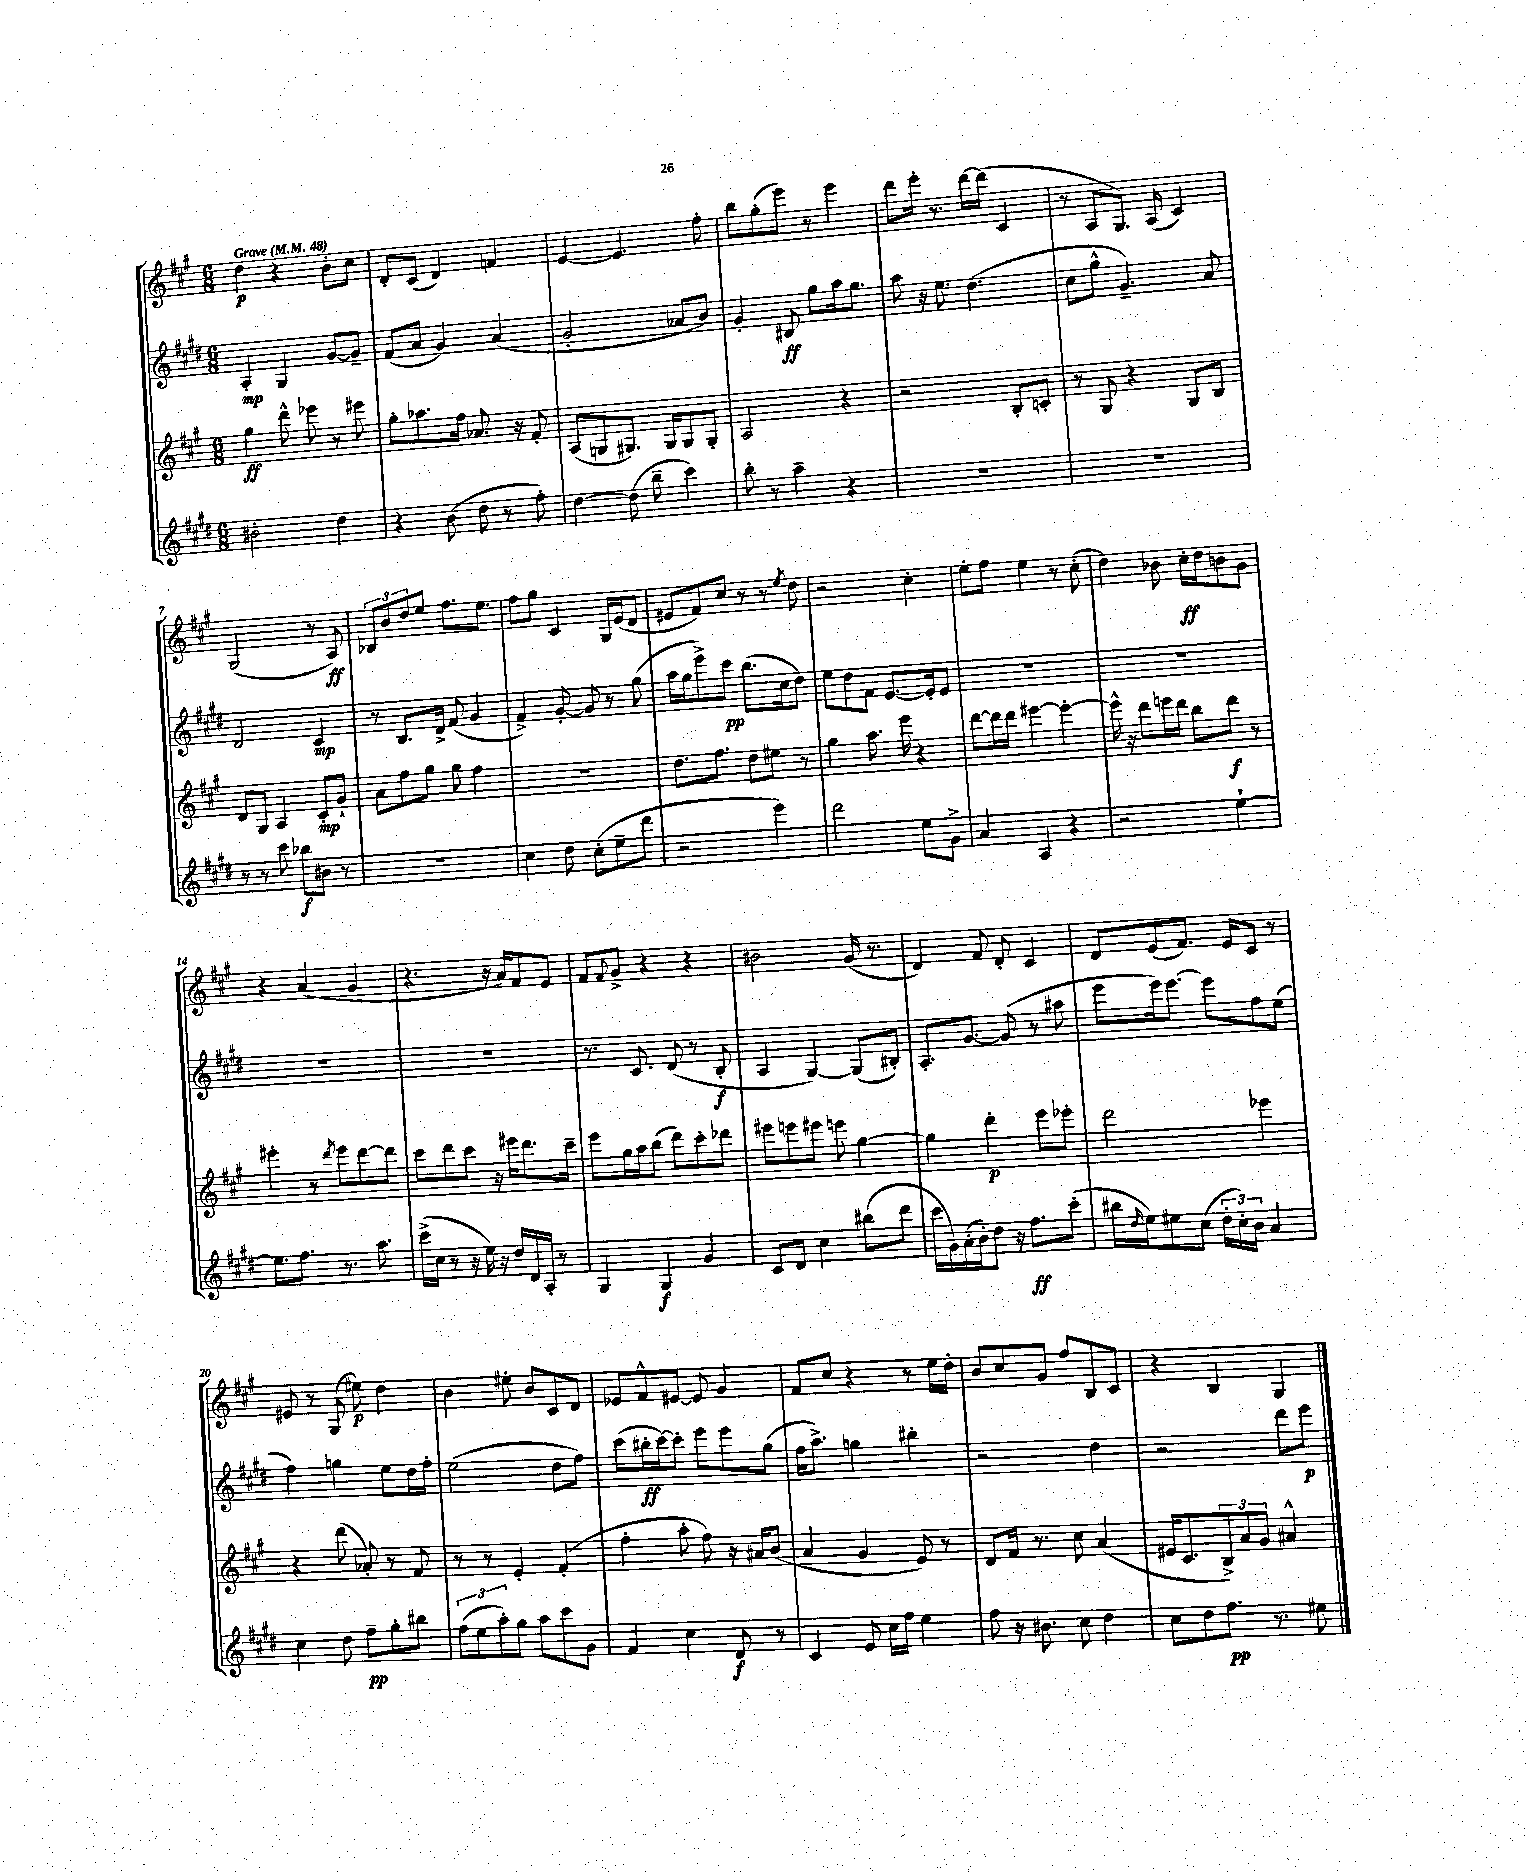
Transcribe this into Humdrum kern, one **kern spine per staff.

**kern	**dynam	**kern	**dynam	**kern	**dynam	**kern	**dynam
*part4	*part4	*part3	*part3	*part2	*part2	*part1	*part1
*staff4	*staff4	*staff3	*staff3	*staff2	*staff2	*staff1	*staff1
*clefG2	*	*clefG2	*	*clefG2	*	*clefG2	*
*k[f#c#g#d#]	*	*k[f#c#g#]	*	*k[f#c#g#d#]	*	*k[f#c#g#]	*
*M6/8	*	*M6/8	*	*M6/8	*	*M6/8	*
*MM48	*	*MM48	*	*MM48	*	*MM48	*
=1	=1	=1	=1	=1	=1	=1	=1
!	!	!	!	!	!	!LO:TX:a:B:t=Grave	!
2b#X'\	.	4gg#\	ff	4A'/	mp	4dd\	p
.	.	8ddd^^\	.	4G#/	.	4r	.
.	.	8eee-X\	.	.	.	.	.
4dd#\	.	8r	.	[8g#/L	.	8b'\L	.
.	.	8eee#X\	.	8g#~/J]	.	8cc#\J	.
=2	=2	=2	=2	=2	=2	=2	=2
4r	.	8gg#'\L	.	(8f#/L	.	8d'/L	.
.	.	8.aa-X\	.	8a/J	.	(8c#/J	.
(8b\	.	.	.	4g#/)	.	4d/)	.
.	.	16ff#\Jk	.	.	.	.	.
8dd#\	.	8.a-X/	.	.	.	.	.
8r	.	.	.	(4a/	.	4fn/	.
.	.	16r	.	.	.	.	.
8ff#'\)	.	8f#'/	.	.	.	.	.
=3	=3	=3	=3	=3	=3	=3	=3
[4dd#\	.	(8A/L	.	2g#'/	.	[4e/	.
.	.	8Gn/	.	.	.	.	.
(8dd#\]	.	8.G#X/J)	.	.	.	4.e/]	.
8bb~\	.	.	.	.	.	.	.
.	.	16G#/KL	.	.	.	.	.
4ccc#\)	.	8G#/	.	8a-X/L	.	.	.
.	.	8G#'/J	.	8b/J)	.	8ff#'\	.
=4	=4	=4	=4	=4	=4	=4	=4
8bb'\	.	2A/	.	4g#'/	.	8bb\L	.
8r	.	.	.	.	.	(8gg#'\	.
4aa~\	.	.	.	8B#X/	ff	8eee\J)	.
.	.	.	.	8gg#\L	.	8r	.
4r	.	4r	.	16aa\k	.	4eee\	.
.	.	.	.	8.gg#\J	.	.	.
=5	=5	=5	=5	=5	=5	=5	=5
2.r	.	2r	.	8aa\	.	8ddd\L	.
.	.	.	.	16r	.	16eee'\Jk	.
.	.	.	.	8.ee\	.	8.r	.
.	.	.	.	(4.dd#\	.	[16ddd\LL	.
.	.	.	.	.	.	(16ddd\JJ]	.
.	.	8B'/L	.	.	.	4c#/	.
.	.	8cn'/J	.	.	.	.	.
=6	=6	=6	=6	=6	=6	=6	=6
2.r	.	8r	.	8cc#\L	.	8r	.
.	.	8G#/	.	8gg#^^\J	.	8A/L	.
.	.	4r	.	4.g#~/)	.	8.G#/J)	.
.	.	.	.	.	.	(16A/	.
.	.	8G#/L	.	.	.	4c#/)	.
.	.	8B/J	.	8a/	.	.	.
!!LO:LB:g=z
=7	=7	=7	=7	=7	=7	=7	=7
8r	.	8d/L	.	2d#/	.	(2G#/	.
8r	.	8G#/J	.	.	.	.	.
8ccc#\	.	4A/	.	.	.	.	.
8bb-X\L	f	.	.	.	.	.	.
8b#X\J	.	8c#'/L	mp	4c#/	mp	8r	.
8r	.	8g#`/J	.	.	.	8A/)	ff
=8	=8	=8	=8	=8	=8	=8	=8
2.r	.	8a\L	.	8r	.	12B-X/L	.
.	.	.	.	.	.	12b/	.
.	.	8ff#\	.	8.B/L	.	.	.
.	.	.	.	.	.	12dd/	.
.	.	8gg#\J	.	.	.	8ee/J	.
.	.	.	.	16d#^/Jk	.	.	.
.	.	8gg#\	.	(8f#/	.	8.ff#\L	.
.	.	4ff#\	.	4g#/	.	.	.
.	.	.	.	.	.	8.ee\J	.
=9	=9	=9	=9	=9	=9	=9	=9
4cc#\	.	2.r	.	4f#^/)	.	8ff#\L	.
.	.	.	.	.	.	8gg#\J	.
8dd#\	.	.	.	[8g#'/	.	4c#/	.
(8cc#'\L	.	.	.	8g#/]	.	.	.
8ee~\	.	.	.	8r	.	16G#/LL	.
.	.	.	.	.	.	(16e/J	.
8ddd#\J	.	.	.	(8gg#\	.	8d/J	.
=10	=10	=10	=10	=10	=10	=10	=10
2r	.	8.dd\L	.	16aa\LL	.	8e#X/L	.
.	.	.	.	16gg#\J	.	.	.
.	.	.	.	8eee^\)	.	8f#/)	.
.	.	8.ff#\J	.	.	.	.	.
.	.	.	.	8ccc#\J	pp	8cc#/J	.
.	.	8dd\L	.	(8.bb\L	.	8r	.
4eee\)	.	8ee#X\J	.	.	.	8r	.
.	.	.	.	16cc#\k	.	.	.
.	.	.	.	.	.	8qee/	.
.	.	8r	.	8dd#\J)	.	8dd\	.
=11	=11	=11	=11	=11	=11	=11	=11
2ddd#\	.	4gg#\	.	8ee\L	.	2r	.
.	.	.	.	8dd#\	.	.	.
.	.	8.aa\	.	8f#\J	.	.	.
.	.	.	.	[8.e/L	.	.	.
.	.	16eee\	.	.	.	.	.
8ee\L	.	4r	.	.	.	4cc#'\	.
.	.	.	.	16e'/k]	.	.	.
8g#^\J	.	.	.	8e/J	.	.	.
=12	=12	=12	=12	=12	=12	=12	=12
4a/	.	[8ddd\L	.	2.r	.	8ee'\L	.
.	.	16ddd\L]	.	.	.	8ff#\J	.
.	.	16ddd\JJ	.	.	.	.	.
4A/	.	[4eee#X\	.	.	.	4ee\	.
4r	.	4eee#'\_	.	.	.	8r	.
.	.	.	.	.	.	(8cc#'\	.
=13	=13	=13	=13	=13	=13	=13	=13
2r	.	16eee#^^\]	.	2.r	.	4dd\)	.
.	.	16r	.	.	.	.	.
.	.	8ddd\L	.	.	.	.	.
.	.	16eeen\L	.	.	.	8b-X\	.
.	.	16ddd\JJ	.	.	.	.	.
.	.	8bb\L	.	.	.	16cc#'\LL	ff
.	.	.	.	.	.	16dd\J	.
[4ee`\	.	8ddd\J	f	.	.	8bn\	.
.	.	8r	.	.	.	8g#\J	.
!!LO:LB:g=z
=14	=14	=14	=14	=14	=14	=14	=14
8.ee\L]	.	4eee#X'\	.	2.r	.	4r	.
8.ff#\J	.	.	.	.	.	.	.
.	.	8r	.	.	.	(4a/	.
.	.	8qddd/	.	.	.	.	.
8.r	.	8eee#\L	.	.	.	.	.
.	.	[8ddd\	.	.	.	4g#/	.
8.aa\	.	.	.	.	.	.	.
.	.	8ddd\J]	.	.	.	.	.
=15	=15	=15	=15	=15	=15	=15	=15
(16ccc#^\LL	.	8ccc#\L	.	2.r	.	4.r	.
16cc#\JJ	.	.	.	.	.	.	.
8r	.	8ddd\	.	.	.	.	.
16r	.	8ccc#\J	.	.	.	.	.
16ee\)	.	.	.	.	.	.	.
16r	.	16r	.	.	.	16r	.
16dd#/LL	.	16eee#X\KL	.	.	.	16a/KL)	.
16d#/	.	8.ddd\	.	.	.	8f#/	.
16A'/JJ	.	.	.	.	.	.	.
8r	.	.	.	.	.	8e/J	.
.	.	16ccc#~\Jk	.	.	.	.	.
=16	=16	=16	=16	=16	=16	=16	=16
4G#/	.	8eee\L	.	8.r	.	8f#/L	.
.	.	.	.	.	.	8qqf#/	.
.	.	16gg#\L	.	.	.	8g#^/J	.
.	.	16aa\J	.	8.c#/	.	.	.
4G#/	f	(8bb\J	.	.	.	4r	.
.	.	8ddd\L)	.	(8d#/	.	.	.
4g#/	.	8ccc#'\	.	8r	.	4r	.
.	.	8ddd-X\J	.	8B'/	f	.	.
=17	=17	=17	=17	=17	=17	=17	=17
8c#/L	.	8eee#X\L	.	4A/	.	2b#X\	.
8d#/J	.	8eeen\	.	.	.	.	.
4cc#\	.	8eee#X\J	.	[4G#/)	.	.	.
.	.	8eeen\	.	.	.	.	.
(8bb#X\L	.	[4gg#\	.	(8G#/L]	.	(16g#/	.
.	.	.	.	.	.	8.r	.
8ddd#\J	.	.	.	8B#X'/J)	.	.	.
=18	=18	=18	=18	=18	=18	=18	=18
16ccc#\LL	.	4gg#\]	.	8.A'/L	.	4d/)	.
16g#\)	.	.	.	.	.	.	.
(16a'\	.	.	.	.	.	.	.
16b'\J)	.	.	.	[8.g#/J	.	.	.
8dd#\J	.	4ddd'\	p	.	.	8f#/	.
16r	.	.	.	(8g#/]	.	8d'/	.
8.ff#\L	ff	.	.	.	.	.	.
.	.	8eee\L	.	8r	.	4c#/	.
(8ccc#'\J	.	8eee-X'\J	.	8aa#X\	.	.	.
=19	=19	=19	=19	=19	=19	=19	=19
16bb#X\LL	.	2ddd\	.	8eee\L	.	8d/L	.
16qqdd#/	.	.	.	.	.	.	.
16ee\J)	.	.	.	.	.	.	.
8ee#X\	.	.	.	16eee\k)	.	(8e/	.
.	.	.	.	[8.eee\J	.	.	.
(8cc#\J	.	.	.	.	.	8.f#/J)	.
24dd#'\LL	.	.	.	8eee\L]	.	.	.
24cc#'\)	.	.	.	.	.	.	.
.	.	.	.	.	.	16e/KL	.
24b\JJ	.	.	.	.	.	.	.
4a/	.	4eee-X\	.	8ff#\	.	8c#/J	.
.	.	.	.	(8ee\J	.	8r	.
!!LO:LB:g=z
=20	=20	=20	=20	=20	=20	=20	=20
4cc#\	.	4r	.	4ff#\)	.	8e#X/	.
.	.	.	.	.	.	8r	.
8dd#\	.	(8ddd\	.	4ggn\	.	(8G#/	.
8ff#~\L	pp	8a-X'/)	.	.	.	8ee#X\)	p
8gg#'\	.	8r	.	8ee\L	.	4dd\	.
8bb#X\J	.	8f#/	.	16dd#\L	.	.	.
.	.	.	.	16ff#'\JJ	.	.	.
=21	=21	=21	=21	=21	=21	=21	=21
(12ff#\L	.	8r	.	(2ee\	.	4b\	.
12ee\	.	.	.	.	.	.	.
.	.	8r	.	.	.	.	.
12aa'\)	.	.	.	.	.	.	.
8gg#\J	.	4e'/	.	.	.	8ee#X'\	.
8aa\L	.	.	.	.	.	8b/L	.
8ccc#\	.	(4f#'/	.	8dd#\L	.	8c#/	.
8g#\J	.	.	.	8ff#\J)	.	8d/J	.
=22	=22	=22	=22	=22	=22	=22	=22
4f#/	.	4ff#'\	.	(8ccc#\L	.	8e-X/L	.
.	.	.	.	16bb#X'\L	ff	8f#^^/	.
.	.	.	.	[16ccc#\J)	.	.	.
4cc#\	.	8aa'\	.	8ccc#'\J]	.	[8e#X/J	.
.	.	8ff#\)	.	8eee\L	.	8e#/]	.
8d#/	f	16r	.	8eee\	.	4g#/	.
.	.	16a#X/KL	.	.	.	.	.
8r	.	(8b/J	.	(8gg#\J	.	.	.
=23	=23	=23	=23	=23	=23	=23	=23
4c#/	.	4a/	.	16ff#\KL	.	8f#/L	.
.	.	.	.	8.aa^\J)	.	.	.
.	.	.	.	.	.	8cc#/J	.
8e/	.	4g#/	.	4ggn\	.	4r	.
16cc#\LL	.	.	.	.	.	.	.
16ff#\JJ	.	.	.	.	.	.	.
4ee\	.	8e/)	.	4bb#X'\	.	8r	.
.	.	8r	.	.	.	16ee\LL	.
.	.	.	.	.	.	16dd'\JJ	.
=24	=24	=24	=24	=24	=24	=24	=24
8ff#\	.	8d/L	.	2r	.	8b/L	.
16r	.	16f#/Jk	.	.	.	8cc#/	.
8.b#X\	.	8.r	.	.	.	.	.
.	.	.	.	.	.	8g#/J	.
8cc#\	.	8cc#\	.	.	.	8ff#/L	.
4dd#\	.	(4a/	.	4dd#\	.	8B/	.
.	.	.	.	.	.	8c#/J	.
=25	=25	=25	=25	=25	=25	=25	=25
8cc#\L	.	16e#X/KL	.	2r	.	4r	.
.	.	8.c#/	.	.	.	.	.
8dd#\	.	.	.	.	.	.	.
8.ff#\J	pp	12B^/)	.	.	.	4B/	.
.	.	12a/	.	.	.	.	.
.	.	12g#/J	.	.	.	.	.
8.r	.	.	.	.	.	.	.
.	.	4a#X^^/	.	8ddd#\L	.	4G#/	.
8ee#X\	.	.	.	8eee\J	p	.	.
==	==	==	==	==	==	==	==
*-	*-	*-	*-	*-	*-	*-	*-
